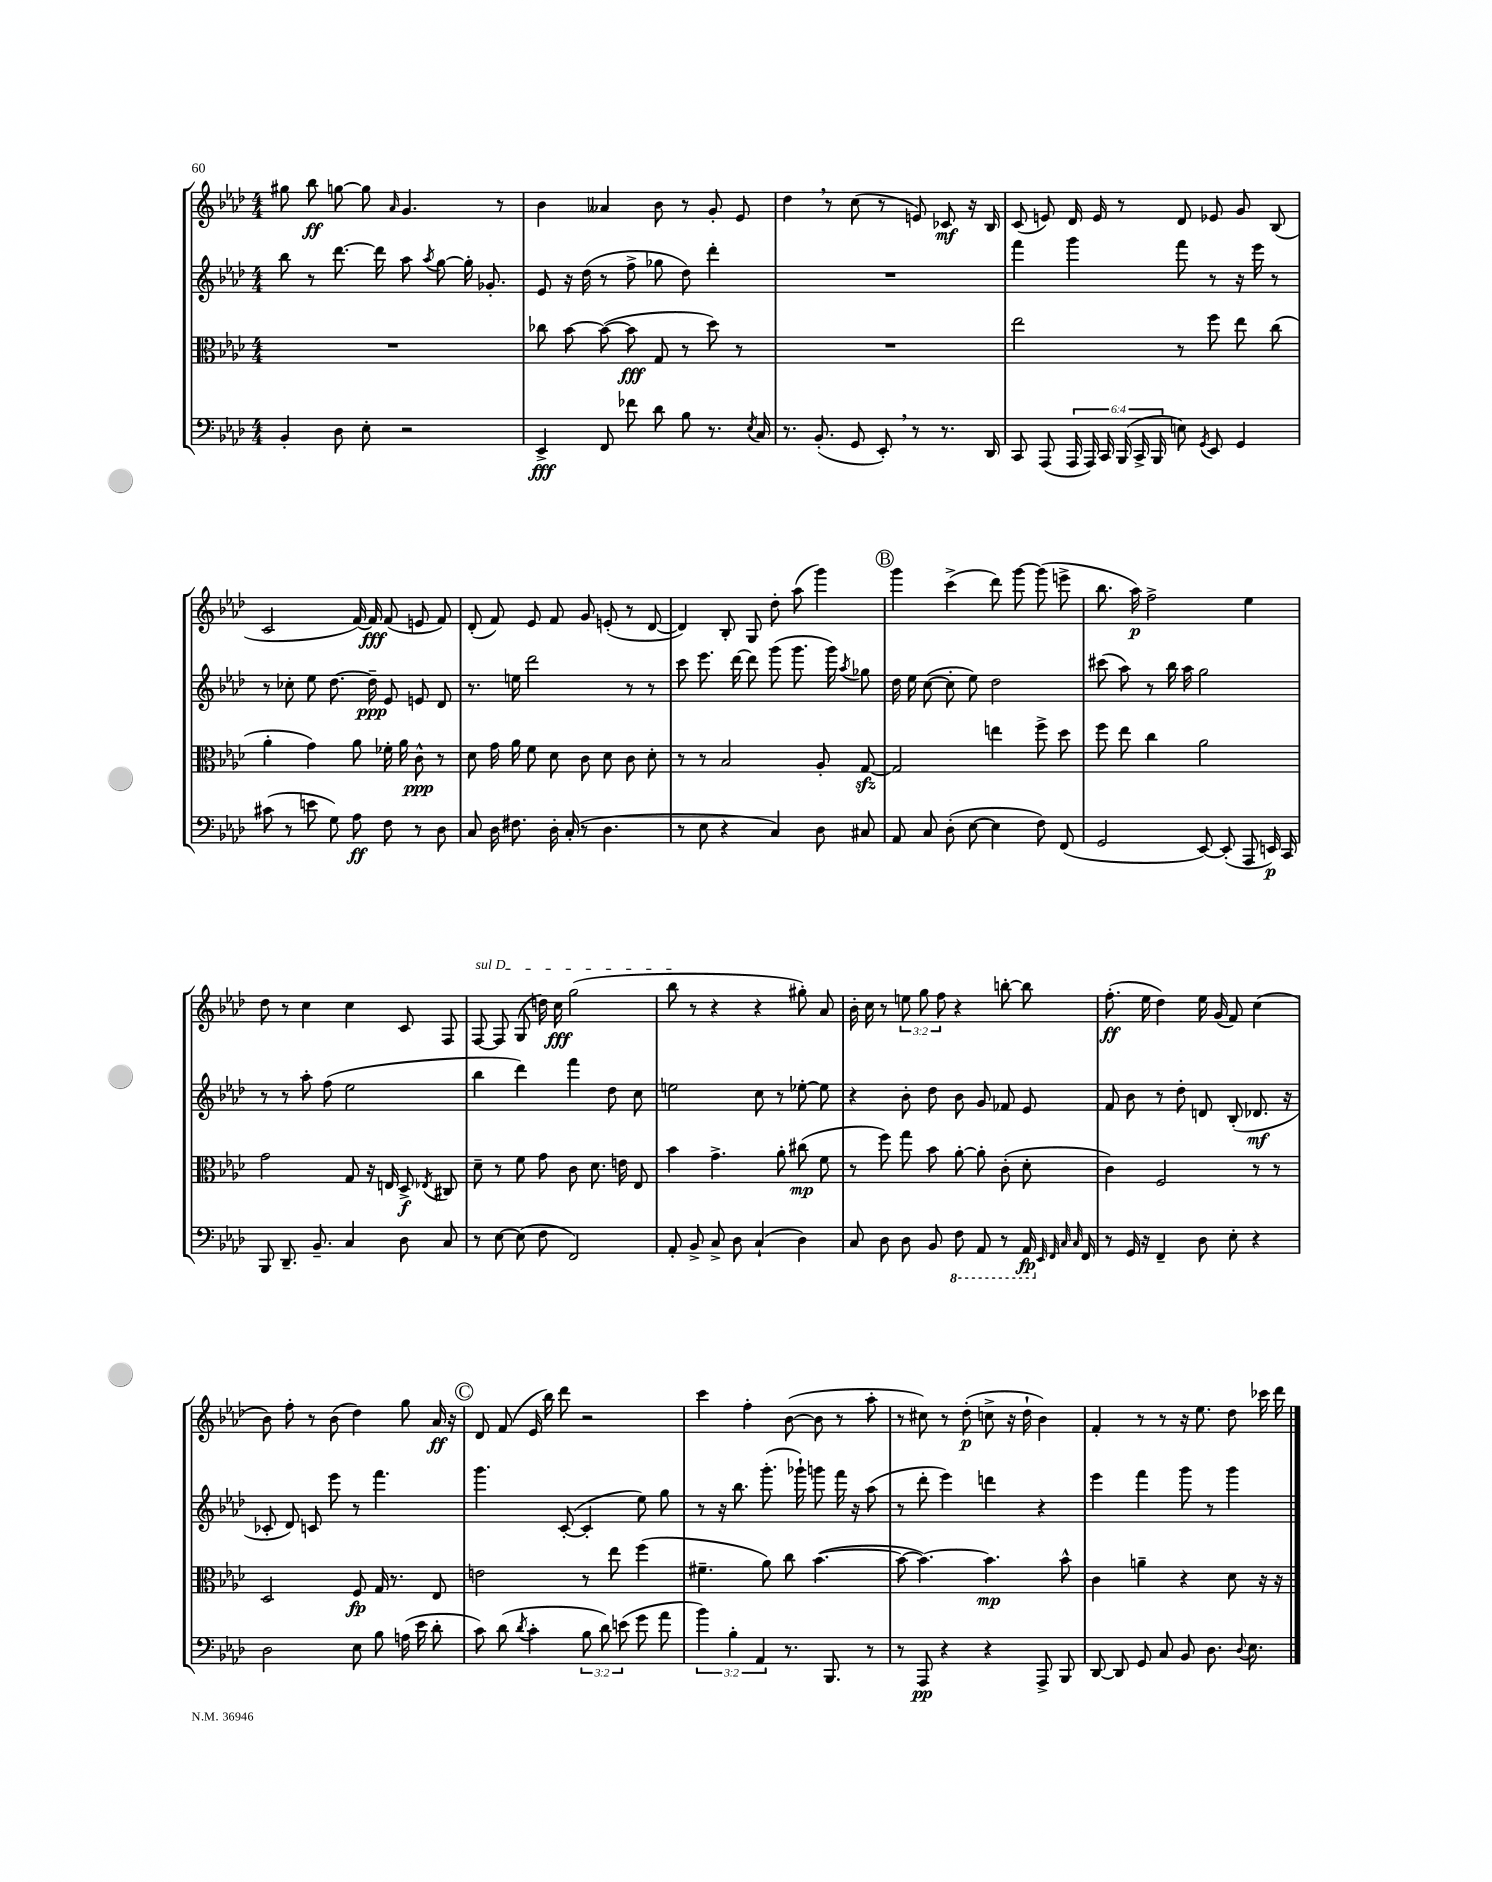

**kern	**dynam	**kern	**dynam	**kern	**dynam	**kern	**dynam
*part4	*part4	*part3	*part3	*part2	*part2	*part1	*part1
*staff4	*staff4	*staff3	*staff3	*staff2	*staff2	*staff1	*staff1
*clefF4	*	*clefC3	*	*clefG2	*	*clefG2	*
*k[b-e-a-d-]	*	*k[b-e-a-d-]	*	*k[b-e-a-d-]	*	*k[b-e-a-d-]	*
*M4/4	*	*M4/4	*	*M4/4	*	*M4/4	*
=113	=113	=113	=113	=113	=113	=113	=113
4BB-'/	.	1r	.	8bb-\	.	8gg#X\	.
.	.	.	.	8r	.	8bb-\	ff
8D-\	.	.	.	[8.ddd-\	.	[8ggn\	.
8E-'\	.	.	.	.	.	8gg\]	.
.	.	.	.	16ddd-\]	.	.	.
.	.	.	.	.	.	16qqa-/	.
2r	.	.	.	8aa-\	.	4.g/	.
.	.	.	.	8qaa-/	.	.	.
.	.	.	.	[8gg\	.	.	.
.	.	.	.	16gg'\]	.	.	.
.	.	.	.	8.g-X'/	.	.	.
.	.	.	.	.	.	8r	.
=114	=114	=114	=114	=114	=114	=114	=114
4EE-^/	fff	8cc-X\	.	8e-/	.	4b-\	.
.	.	[8b-\	.	16r	.	.	.
.	.	.	.	(16dd-\	.	.	.
8FF/	.	(8b-\_	.	8r	.	4a--X/	.
8f-X\	.	8b-\]	fff	8ff^\	.	.	.
8d-\	.	8G/	.	8gg-X\	.	8b-\	.
8B-\	.	8r	.	8dd-\)	.	8r	.
8.r	.	8dd-\)	.	4ddd-'\	.	8g'/	.
.	.	8r	.	.	.	8e-/	.
8qE-/	.	.	.	.	.	.	.
16C/	.	.	.	.	.	.	.
=115	=115	=115	=115	=115	=115	=115	=115
8.r	.	1r	.	1r	.	4dd-,\	.
(8.BB-'/	.	.	.	.	.	.	.
.	.	.	.	.	.	8r	.
8GG/	.	.	.	.	.	(8cc\	.
8EE-',/)	.	.	.	.	.	8r	.
8r	.	.	.	.	.	8en/)	.
8.r	.	.	.	.	.	8c-X/	mf
.	.	.	.	.	.	16r	.
16DD-/	.	.	.	.	.	16B-/	.
=116	=116	=116	=116	=116	=116	=116	=116
8CC/	.	2ee-\	.	4fff\	.	(8c/	.
(8AAA-/	.	.	.	.	.	8en/)	.
24AAA-/	.	.	.	4ggg\	.	16d-/	.
24AAA-/)	.	.	.	.	.	.	.
.	.	.	.	.	.	16e/	.
24CC/	.	.	.	.	.	.	.
(24BBB-/	.	.	.	.	.	8r	.
24CC^/	.	.	.	.	.	.	.
24BBB-/	.	.	.	.	.	.	.
8En\)	.	8r	.	8fff\	.	8d-/	.
8qGG/	.	.	.	.	.	.	.
8EE-/	.	8ff\	.	8r	.	8e-X/	.
4GG/	.	8ee-\	.	16r	.	8g/	.
.	.	.	.	16eee-\	.	.	.
.	.	(8cc\	.	8r	.	(8B-/	.
!!LO:LB:g=z
=117	=117	=117	=117	=117	=117	=117	=117
(8c#X\	.	4a-'\	.	8r	.	2c/	.
8r	.	.	.	8cc-X'\	.	.	.
8en\	.	4g\)	.	8ee-\	.	.	.
8G\)	.	.	.	[8.dd-\	.	.	.
8A-\	ff	8a-\	.	.	.	[16f/)	.
.	.	.	.	16dd-~\]	ppp	16f/]	fff
8F\	.	16f-X'\	.	8e-/	.	(8f/	.
.	.	16a-\	.	.	.	.	.
8r	.	8c^^\	ppp	8en/	.	8en/	.
8D-\	.	8r	.	8d-/	.	8f/)	.
=118	=118	=118	=118	=118	=118	=118	=118
8C/	.	8d-\	.	8.r	.	(8d-'/	.
16D-\	.	16g\	.	.	.	8f/)	.
8.F#X\	.	16a-\	.	16een\	.	.	.
.	.	8f\	.	2ddd-\	.	8e-/	.
16D-'\	.	8d-\	.	.	.	8f/	.
(16C'/	.	.	.	.	.	.	.
8r	.	8c\	.	.	.	8g/	.
4.D-\	.	8d-\	.	.	.	(8en'/	.
.	.	8c\	.	8r	.	8r	.
.	.	8d-'\	.	8r	.	[8d-/	.
=119	=119	=119	=119	=119	=119	=119	=119
8r	.	8r	.	8ccc\	.	4d-/])	.
8E-\	.	8r	.	8.eee-\	.	.	.
4r	.	2B-/	.	.	.	8B-'/	.
.	.	.	.	[16ddd-\	.	.	.
.	.	.	.	8ddd-\]	.	8G/	.
4C/)	.	.	.	(8ggg\	.	8dd-'\	.
.	.	.	.	8.ggg\	.	(8aa-\	.
8D-\	.	8A-'/	.	.	.	4ggg\)	.
.	.	.	.	16ggg\)	.	.	.
.	.	.	.	8qaa-/	.	.	.
8C#X/	.	[8Gzz/	.	8gg-X\	.	.	.
!!LO:REH:place=s1:t=B
=120	=120	=120	=120	=120	=120	=120	=120
8AA-/	.	2G/]	.	16dd-\	.	4ggg\	.
.	.	.	.	16ee-\	.	.	.
8C/	.	.	.	([8cc\	.	.	.
(8D-'\	.	.	.	8cc'\]	.	(4ccc^\	.
[8E-\	.	.	.	8ee-\)	.	.	.
4E-\]	.	4een\	.	2dd-\	.	8ddd-\)	.
.	.	.	.	.	.	[8ggg\	.
8F\)	.	8ff^\	.	.	.	(8ggg\]	.
(8FF/	.	8dd-\	.	.	.	8eeen^\	.
=121	=121	=121	=121	=121	=121	=121	=121
2GG/	.	8ff\	.	(8ccc#X\	.	8.bb-\	.
.	.	8ee-\	.	8aa-\)	.	.	.
.	.	.	.	.	.	16aa-\)	p
.	.	4cc\	.	8r	.	2ff^\	.
.	.	.	.	16bb-\	.	.	.
.	.	.	.	16aa-\	.	.	.
[8EE-/)	.	2a-\	.	2gg\	.	.	.
(8EE-'/]	.	.	.	.	.	.	.
8AAA-/	.	.	.	.	.	4ee-\	.
16EEn/)	p	.	.	.	.	.	.
16CC/	.	.	.	.	.	.	.
!!LO:LB:g=z
=122	=122	=122	=122	=122	=122	=122	=122
8BBB-/	.	2g\	.	8r	.	8dd-\	.
8.DD-~/	.	.	.	8r	.	8r	.
.	.	.	.	8aa-'\	.	4cc\	.
8.BB-~/	.	.	.	.	.	.	.
.	.	.	.	(8ff\	.	.	.
4C/	.	8G/	.	2ee-\	.	4cc\	.
.	.	16r	.	.	.	.	.
.	.	16En/	.	.	.	.	.
8D-\	.	8D-^/	f	.	.	8c/	.
.	.	8qE-X/	.	.	.	.	.
8C/	.	8C#X/	.	.	.	8F/	.
=123	=123	=123	=123	=123	=123	=123	=123
!	!	!	!	!	!	!LO:TX:a:i:t=sul D	!
8r	.	8d-~\	.	4bb-\	.	[8F/	.
[8E-\	.	8r	.	.	.	8F/]	.
(8E-\]	.	8f\	.	4ddd-\)	.	(8G/	.
8F\	.	8g\	.	.	.	16ddn\)	.
.	.	.	.	.	.	16cc\	fff
2FF/)	.	8c\	.	4fff\	.	(2gg\	.
.	.	8.d-\	.	.	.	.	.
.	.	.	.	8dd-\	.	.	.
.	.	16en\	.	.	.	.	.
.	.	8E-/	.	8cc\	.	.	.
=124	=124	=124	=124	=124	=124	=124	=124
8AA-'/	.	4b-\	.	2een\	.	8bb-\	.
8BB-^/	.	.	.	.	.	8r	.
8C^/	.	4.g^\	.	.	.	4r	.
8D-\	.	.	.	.	.	.	.
(4C`/	.	.	.	8cc\	.	4r	.
.	.	8a-'\	.	8r	.	.	.
4D-\)	.	(8cc#X\	mp	[8ee-X'\	.	8gg#X'\)	.
.	.	8f\	.	8ee-\]	.	8a-/	.
=125	=125	=125	=125	=125	=125	=125	=125
8C/	.	8r	.	4r	.	16b-'\	.
.	.	.	.	.	.	16cc\	.
8D-\	.	8ff\)	.	.	.	8r	.
8D-\	.	8gg\	.	8b-'\	.	12een\	.
.	.	.	.	.	.	12gg\	.
8BB-/	.	8b-\	.	8dd-\	.	.	.
.	.	.	.	.	.	12ff\	.
*8ba	*	*	*	*	*	*	*
8FF\	.	[8a-'\	.	8b-\	.	4r	.
8AAA-/	.	8a-'\]	.	8g/	.	.	.
8r	.	(8c'\	.	8f-X/	.	[8bbn'\	.
16AAA-/	fp	8d-'\	.	8e-/	.	8bb\]	.
*X8ba	*	*	*	*	*	*	*
32qqEE-/	.	.	.	.	.	.	.
32qqFF/	.	.	.	.	.	.	.
32qqC/	.	.	.	.	.	.	.
32qqC/	.	.	.	.	.	.	.
16FF/	.	.	.	.	.	.	.
=126	=126	=126	=126	=126	=126	=126	=126
8r	.	4c\)	.	8f/	.	(8.ff'\	ff
16GG/	.	.	.	8b-\	.	.	.
16r	.	.	.	.	.	16ee-\	.
4FF~/	.	2F/	.	8r	.	4dd-\)	.
.	.	.	.	8dd-'\	.	.	.
8D-\	.	.	.	8dn/	.	16ee-\	.
.	.	.	.	.	.	(16g/	.
8E-'\	.	.	.	(8B-'/	.	8f/)	.
4r	.	8r	.	8.d-X/	mf	(4cc\	.
.	.	8r	.	.	.	.	.
.	.	.	.	16r	.	.	.
!!LO:LB:g=z
=127	=127	=127	=127	=127	=127	=127	=127
2D-\	.	2D-/	.	8c-X'/	.	8b-\)	.
.	.	.	.	8d-/)	.	8ff'\	.
.	.	.	.	8cn/	.	8r	.
.	.	.	.	8eee-\	.	(8b-\	.
8E-\	.	8F/	fp	8r	.	4dd-\)	.
8B-\	.	16G/	.	4.fff\	.	.	.
.	.	8.r	.	.	.	.	.
(16An\	.	.	.	.	.	8gg\	.
16e-\	.	.	.	.	.	.	.
8d-'\	.	8E-/	.	.	.	16a-/	ff
.	.	.	.	.	.	16r	.
!!LO:REH:place=s1:t=C
=128	=128	=128	=128	=128	=128	=128	=128
8c\)	.	2en\	.	4.ggg\	.	8d-/	.
(8d-\	.	.	.	.	.	(8f/	.
8qd-/	.	.	.	.	.	.	.
4c'\	.	.	.	.	.	16e-/	.
.	.	.	.	.	.	16bb-\)	.
.	.	.	.	([8c'/	.	8ddd-\	.
12B-\	.	8r	.	4c'/]	.	2r	.
12d-\)	.	.	.	.	.	.	.
.	.	8ee-\	.	.	.	.	.
(12en\	.	.	.	.	.	.	.
8g\	.	(4ff\	.	8ee-\)	.	.	.
8a-\	.	.	.	8gg\	.	.	.
=129	=129	=129	=129	=129	=129	=129	=129
6b-\)	.	4.f#X~\	.	8r	.	4ccc\	.
.	.	.	.	16r	.	.	.
6B-'\	.	.	.	.	.	.	.
.	.	.	.	8.bb-\	.	.	.
.	.	.	.	.	.	4ff'\	.
6AA-/	.	.	.	.	.	.	.
.	.	8a-\)	.	(8.ggg'\	.	.	.
8.r	.	8cc\	.	.	.	([8b-\	.
.	.	.	.	16ggg-X`\)	.	.	.
.	.	([4.b-\	.	8gggn\	.	8b-\]	.
8.BBB-/	.	.	.	.	.	.	.
.	.	.	.	16fff\	.	8r	.
.	.	.	.	16r	.	.	.
8r	.	.	.	(8aa-\	.	8aa-'\	.
=130	=130	=130	=130	=130	=130	=130	=130
8r	.	8b-\_	.	8r	.	8r	.
8AAA-/	pp	4.b-\_)	.	8ddd-'\	.	8cc#X\)	.
4r	.	.	.	4eee-\)	.	8r	.
.	.	.	.	.	.	(8dd-'\	p
4r	.	4.b-\]	mp	4dddn\	.	8ccn^\	.
.	.	.	.	.	.	16r	.
.	.	.	.	.	.	16dd-`\	.
8AAA-^/	.	.	.	4r	.	4b-\)	.
8BBB-/	.	8b-^^\	.	.	.	.	.
=131	=131	=131	=131	=131	=131	=131	=131
[8DD-/	.	4c\	.	4eee-\	.	4f'/	.
8DD-/]	.	.	.	.	.	.	.
8GG/	.	4an~\	.	4fff\	.	8r	.
8C/	.	.	.	.	.	8r	.
8BB-/	.	4r	.	8ggg\	.	16r	.
.	.	.	.	.	.	8.ee-\	.
8.D-\	.	.	.	8r	.	.	.
.	.	8d-\	.	4ggg\	.	8dd-\	.
8qqD-/	.	.	.	.	.	.	.
8.E-\	.	.	.	.	.	.	.
.	.	16r	.	.	.	16ccc-X\	.
.	.	16r	.	.	.	16ddd-\	.
==	==	==	==	==	==	==	==
*-	*-	*-	*-	*-	*-	*-	*-
